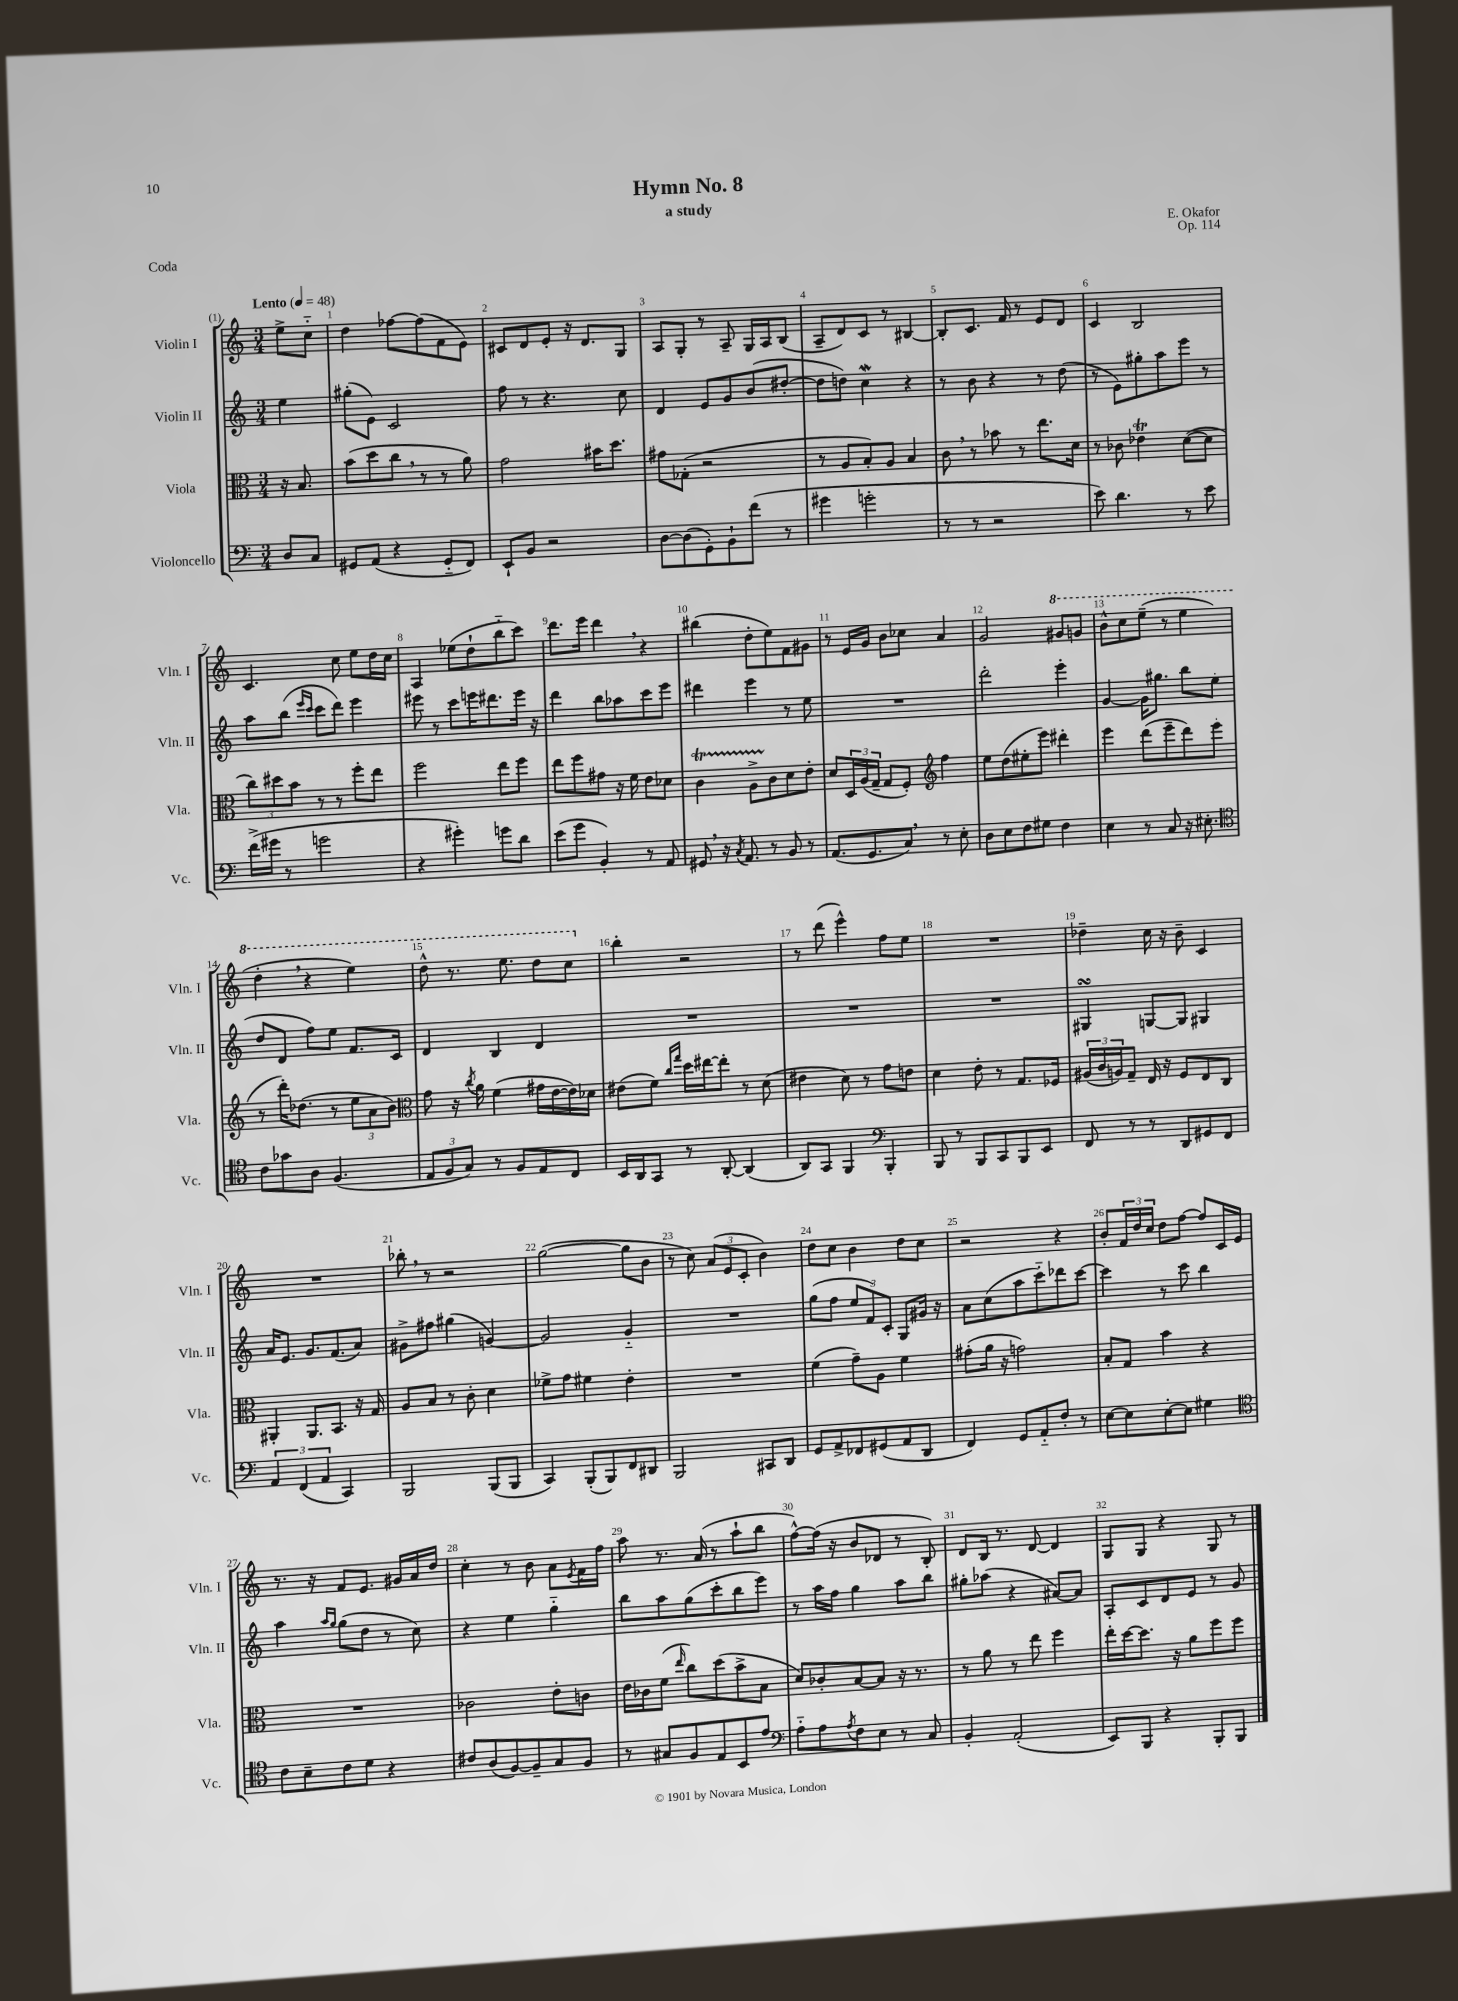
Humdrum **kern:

**kern	**kern	**kern	**kern
*staff4	*staff3	*staff2	*staff1
*clefF4	*clefC3	*clefG2	*clefG2
*k[]	*k[]	*k[]	*k[]
*M3/4	*M3/4	*M3/4	*M3/4
*MM48	*MM48	*MM48	*MM48
8D/L	16r	4ee\	8ee^\L
.	8.B/	.	.
8C/J	.	.	8cc'~\J
=	=	=	=
8GG#/L	(8b\L	(8gg#'\L	4dd\
(8AA/J	8dd\	8e\J)	.
4r	8cc\J	2c/	[8ff-\L
.	8r	.	(8ff-\]
8GG#'~/L	8r	.	8f\
8FF/J)	8a\)	.	8e\J)
=	=	=	=
8EE`/L	2g\	8ff\	8c#/L
8BB/J	.	8r	8d/
2r	.	4.r	8e'/J
.	.	.	16r
.	.	.	8.d/L
.	16b#\LK	.	.
.	8.dd\J	.	.
.	.	8cc\	8G/J
=	=	=	=
[8D\L	8g#\L	4d/	8A/L
(8D\]	(8G-'\J	.	8G'/J
8GG'\)	2r	8e/L	8r
8BB`\	.	8g/	8A~/
(8f\J	.	(8b/	16G/LL
.	.	.	16A/J
8r	.	[8dd#'/J	(8B/J
=	=	=	=
4g#\	8r	8dd#\]L	8A~/L
.	8A/L	8dd\J)	8d/)
2g'\	8B'/)	4cc\	8c/J
.	8A/J	.	8r
.	4B/	4r	[4B#/
=	=	=	=
8r	8c\	8r	8B#'/]L
8r	8r	8b\	8.c/J
2r	8b-\	4r	.
.	.	.	16f/
.	8r	.	8r
.	8.ee\L	8r	8e/L
.	.	(8dd\	8d/J
.	16d\Jk	.	.
=	=	=	=
8e\)	8r	8r	4c/
4.d\	8c-\	8e\L)	.
.	4e-\	8gg#'\	2B/
.	.	8aa\	.
8r	([8d\L	8eee\J	.
8e\	8d\]J	8r	.
=	=	=	=
(16f^\LL	12cc\L)	8aa\L	4.c/
16g#\JJ	.	.	.
.	12dd#\	.	.
8r	.	(8bb\J	.
.	12b\J	.	.
.	.	16qqeee/LL	.
.	.	16qqccc/JJ	.
2g\	8r	8ccc\L	.
.	8r	8ddd\J)	8cc\
.	8ff'\L	4eee\	8ee\L
.	8ee\J	.	16dd\L
.	.	.	16cc\JJ
=	=	=	=
4r	2ff\	8eee#\	4A/
.	.	8r	.
4g#'\)	.	8ccc\L	(8ee-\L
.	.	16eee\K	8dd`\
.	.	8.ddd#\	.
8g\L	8ee\L	.	8bb'~\
8d\J	8ff\J	16eee\Jk	8ccc\J)
.	.	16r	.
=	=	=	=
(8e\L	8ee\L	4ddd\	8.ddd\L
8g\J	8ff\	.	.
.	.	.	16eee\Jk
4BB'/)	8g#\J	8bb\L	4ddd\
.	16r	8aa-\	.
.	16f\	.	.
8r	8e\L	8ccc\	4r
8AA/	8d-\J	8eee\J	.
=	=	=	=
8GG#/	4c\	4ddd#\	(4bb#\
16r	.	.	.
8qC/	.	.	.
8.AA/	.	.	.
.	8A^\L	4eee\	8dd'\L
8r	8c\	.	8ee\)
8BB/	8d\	8r	8f\
8r	8e'\J	8ee\	8g#\J
=	=	=	=
(8.AA/L	8d/L	2.r	8r
.	24D/L	.	16e/LL
.	(24A/	.	.
8.GG/	.	.	16g/JJ
.	24G~/JJ	.	.
.	8G/L	.	8b\L
8C/J)	8F'/J)	.	8cc-\J
*	*clefG2	*	*
8r	4ff\	.	4a/
8E'\	.	.	.
=	=	=	=
8D\L	8ee\L	2ddd'\	2g/
8E\	(8dd\	.	.
8F\	8ee#'\	.	.
8G#\J	8eee\J)	.	.
4F\	4ddd#'\	4eee'\	8gg#/L
.	.	.	8gg/J
=	=	=	=
4E\	4eee\	[4g/	8bb^^\L
.	.	.	8ccc\
8r	(8ddd\L	16g\]LK	(8eee~\J
.	.	8.gg#\J	.
8C/	8eee~\	.	8r
16r	8ddd\)	8bb\L	4eee\
8.E#'\	.	.	.
.	(8eee\J	(8ee\J	.
=	=	=	=
*clefC4	*	*	*
8c\L	8r	8dd/L	4ddd'\
8g-\	16ddd'\LK)	8d/J	.
.	(8.dd-\J	.	.
8A\J	.	8ff\L)	4r
(4.F/	8r	8ee\J	.
.	12ee\L	8.f/L	4eee\)
.	12a\	.	.
.	12b\J)	.	.
.	.	16c/Jk	.
=	=	=	=
*	*clefC3	*	*
12E/L	8g\	4d/	8ddd^^\
12F/	.	.	.
.	16r	.	8.r
12G/J)	.	.	.
.	8qcc/	.	.
.	16a\	.	.
8r	(4f\	4B/	.
.	.	.	8.eee\
8F/L	.	.	.
8E/	16g#\LL	4d/	8ddd\L
.	[16e\	.	.
8C/J	16e\])	.	8ccc\J
.	16d-\JJ	.	.
=	=	=	=
16BB/LL	(8e#\L	2.r	4bb'\
16AA/J	.	.	.
8GG/J	8f\J)	.	.
.	16qqcc/LL	.	.
.	16qqgg/JJ	.	.
8r	16dd\LL	.	2r
.	[16ee#\J	.	.
[8AA'/	8ee#'\]J	.	.
(4AA/]	8r	.	.
.	(8d\	.	.
=	=	=	=
8AA/L)	4e#\	2.r	8r
8GG/J	.	.	(8ddd\
4FF/	8d\)	.	4eee^^\)
.	8r	.	.
*clefF4	*	*	*
4BBB'/	8g\L	.	8ff\L
.	8e\J	.	8ee\J
=	=	=	=
8BBB/	4d\	2.r	2.r
8r	.	.	.
8BBB/L	8e'\	.	.
8CC/	8r	.	.
8BBB/	8.G/L	.	.
8EE/J	.	.	.
.	16F-/Jk	.	.
=	=	=	=
8FF/	(24A#/LL	4G#/	4dd-~\
.	24c/	.	.
.	24A/J)	.	.
8r	8G~/J	.	.
8r	16E/	[8G/L	16cc\
.	16r	.	16r
8DD/L	8F/L	8G/]J	8b~\
8GG#/	8E/	4G#/	4c/
8FF/J	8C/J	.	.
=	=	=	=
6AA/	4AA#'/	16a/LK	2.r
.	.	8.e/J	.
(6FF/	.	.	.
.	8.AA#/L	8.g/L	.
6AA/	.	.	.
.	8.BB/J	(8.f/	.
4CC/)	.	.	.
.	16r	8a/J)	.
.	16G/	.	.
=	=	=	=
2BBB/	8A/L	8g#^\L	8bb-'\
.	8B/J	8ff#\J	8r
.	8r	(4gg#\	2r
.	8c'\	.	.
(8BBB/L	4d\	[4g/)	.
8BBB/J	.	.	.
=	=	=	=
4CC/)	8f-^\L	2g/]	([2gg\
.	8g\J	.	.
(8BBB'/L	4f#\	.	.
8BBB/)	.	.	.
8FF/	4e'\	4g'~/	8gg\]L
8DD#/J	.	.	8b\J
=	=	=	=
2BBB/	2.r	2.r	8r
.	.	.	8cc\)
.	.	.	(12a/L
.	.	.	12e/
.	.	.	12c'/J
8CC#/L	.	.	4b\)
8DD/J	.	.	.
=	=	=	=
8GG/L	(4f\	(8gg\L	8dd\L
8AA^/	.	8ff\J	8cc\J
8FF-/	8g~\L)	12ee/L	4b\
.	.	12f/)	.
(8GG#/	8A\J	.	.
.	.	12c'/J	.
8AA/	4f\	8G/L	8dd\L
8DD/J	.	16g#/Jk	8cc\J
.	.	16r	.
=	=	=	=
4FF/)	(8g#'\L	8a\L	2r
.	16a\Jk	(8cc\	.
.	16r	.	.
8GG/L	2g\)	8aa\	.
8AA'~/	.	8ccc'~\)	.
8F'/J	.	8ddd-\	4r
8r	.	[8ccc\J	.
=	=	=	=
[8E\L	8B'/L	4ccc\]	8b'/L
8E\]	8G/J	.	24f/L
.	.	.	24dd/
.	.	.	24cc/JJ
[8E'\	4b\	8r	8dd\L
8E\]J	.	8ccc\	[8ff\J
4G#\	4r	4bb\	8ff/]L
.	.	.	16c/L
.	.	.	16e/JJ
=	=	=	=
*clefC4	*	*	*
8c\L	2.r	4aa\	8.r
8B~\	.	.	.
.	.	.	16r
.	.	16qqaa/LL	.
.	.	16qqgg/JJ	.
8c\	.	(8gg\L	8f/L
8d\J	.	8dd\J	8.e/J
4r	.	8r	.
.	.	.	16g#/LL
.	.	8cc\)	16a/
.	.	.	16dd/JJ
=	=	=	=
8c#/L	2c-\	4r	4cc'\
(8A/	.	.	.
[8F/)	.	4ee\	8r
8F~/]	.	.	8b\
8G/	8e'\L	4gg'~\	8a\L
.	.	.	8qe/
8F/J	8c\J	.	16f\L
.	.	.	16ff\JJ
=	=	=	=
8r	16e\LL	8bb\L	8aa\
.	16c-\J	.	.
8G#/L	(8f\J	8aa\	8.r
.	16qqee/	.	.
8F/	8cc\L)	(8gg\	.
.	.	.	(16a/
8E/	(8dd\	8ccc'\	8r
8BB/	8b^\	8bb\	8aa`\L
8e/J	8B\J	8eee\J)	8bb\J
=	=	=	=
*clefF4	*	*	*
8A'~\L	8d/L)	8r	[8ff^^\L)
8A\	8c-'/	16aa\LL	(16ff\]Jk
.	.	16ff\JJ	16r
8qA/	.	.	.
8F\	[8B/	4gg\	8b/L
8E\J	8B/]J	.	8d-/J
8r	16r	8aa\L	8r
.	8.r	.	.
8C/	.	8bb\J	8B'/)
=	=	=	=
4BB'/	8r	8gg#'\L	8d/L
.	8a\	(8aa-\J	16B/Jk
.	.	.	8.r
(2AA'/	8r	4r	.
.	8ee\	.	[8d/
.	4ff\	[8a#/L)	4d/]
.	.	8a#/]J	.
=	=	=	=
8EE/L)	16ee'\LL	8A'/L	8G/L
.	[16dd\J	.	.
8BBB/J	8.dd\]J	8c/	8G/J
4r	.	8d/	4r
.	16r	.	.
.	8a\L	8e/J	.
8BBB'/L	8ff\	8r	8G/
8BBB/J	8ff\J	8g/	8r
==	==	==	==
*-	*-	*-	*-
